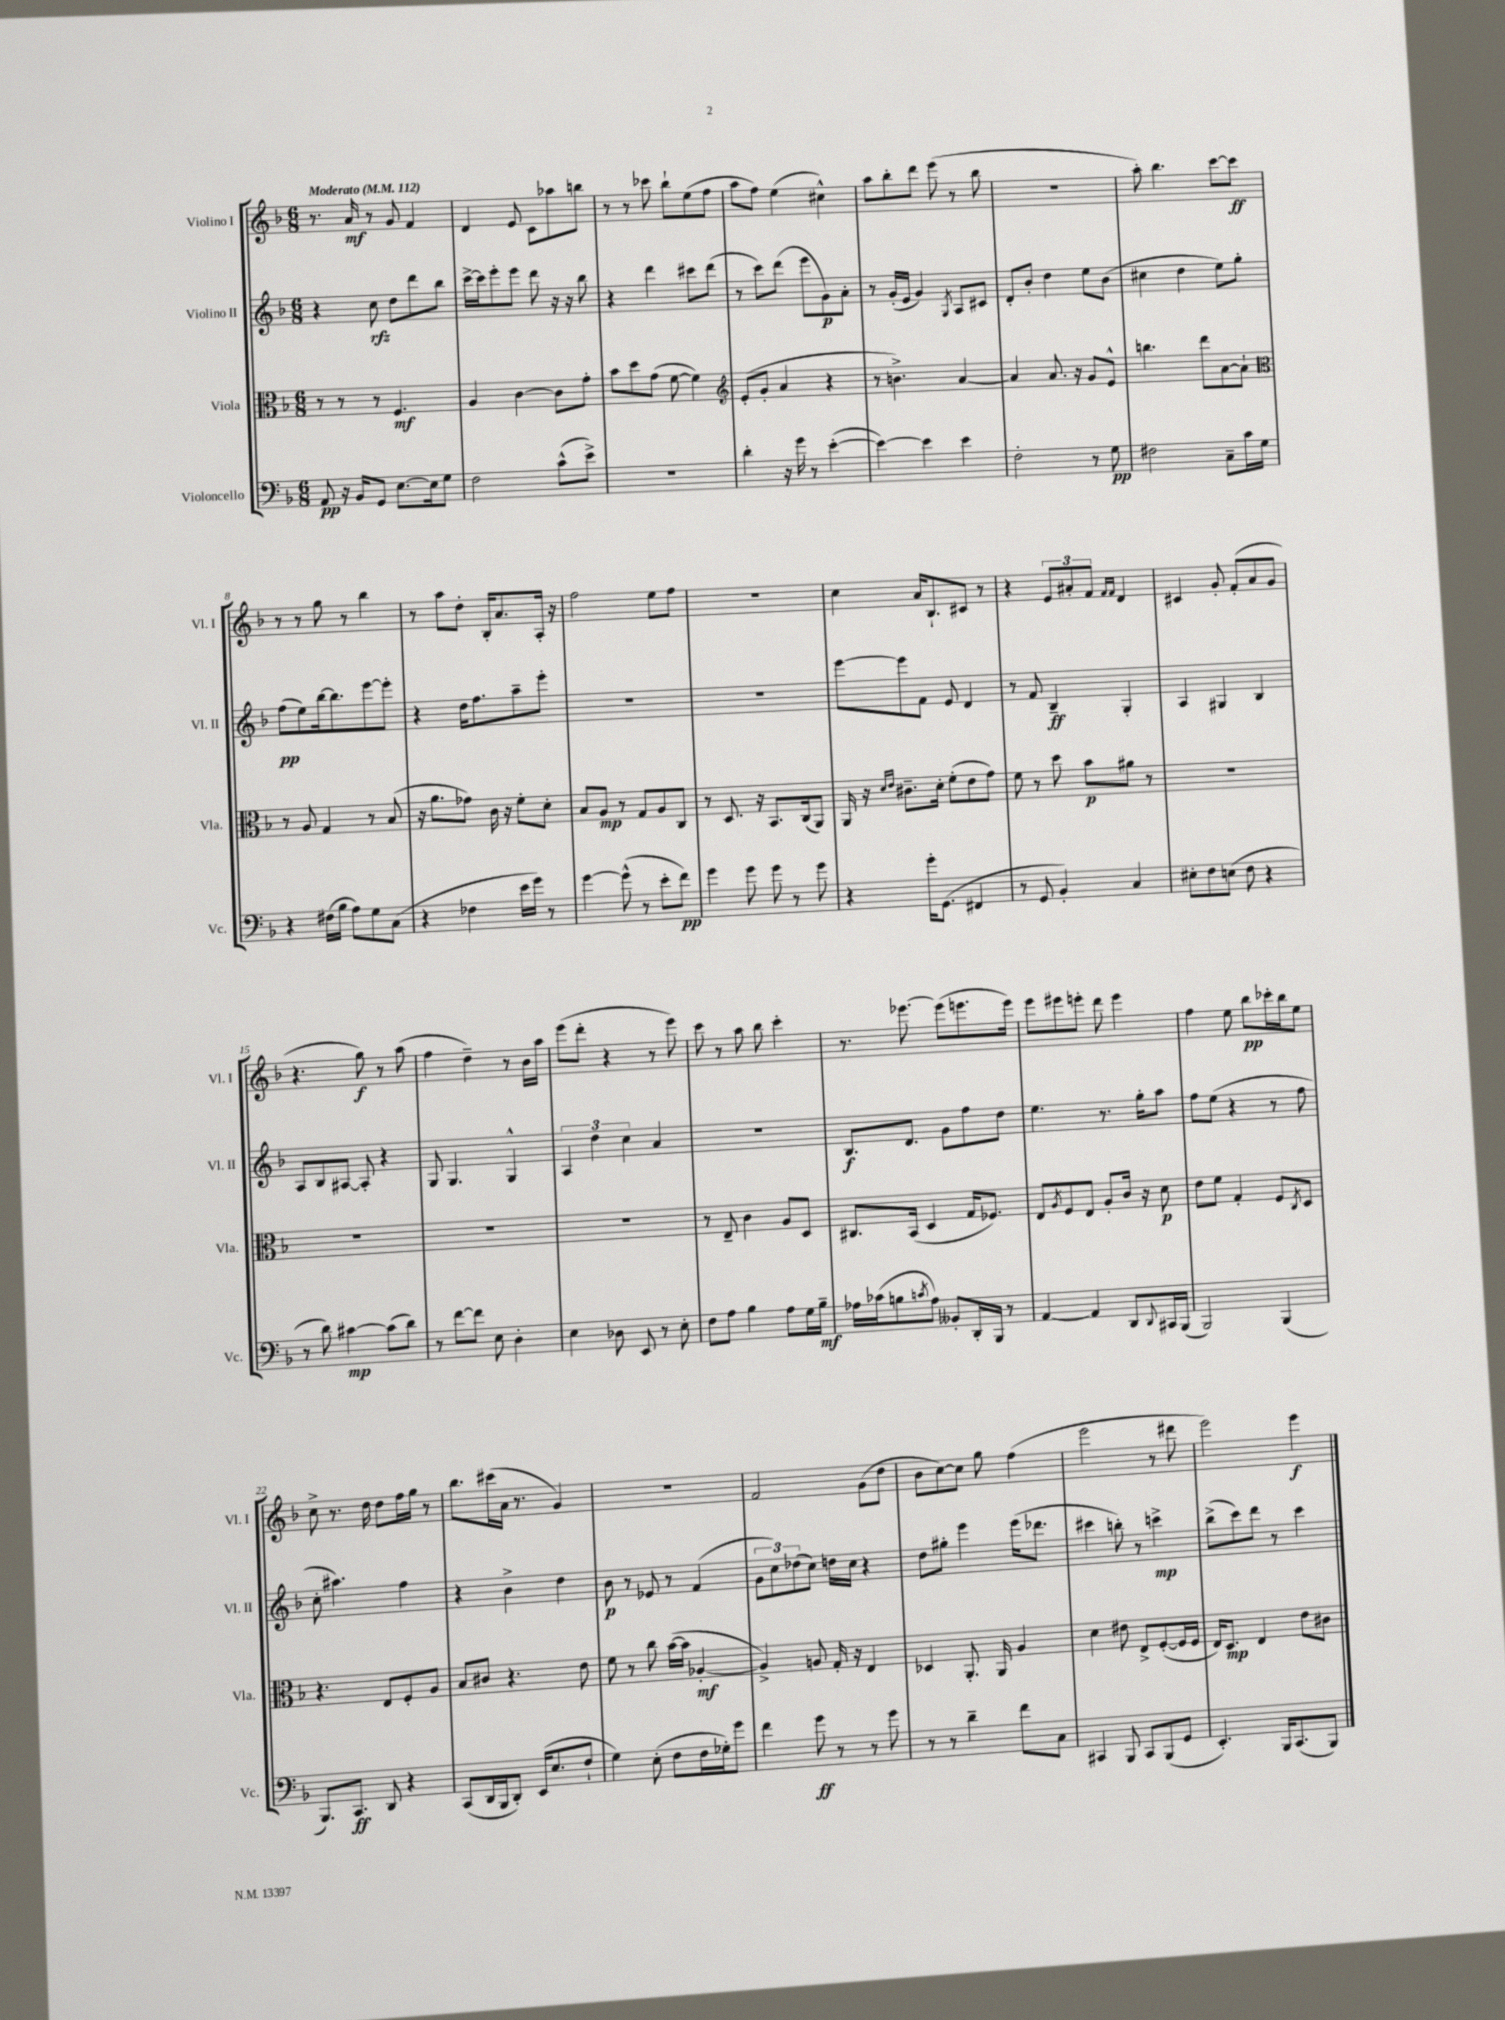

**kern	**kern	**kern	**kern
*staff4	*staff3	*staff2	*staff1
*clefF4	*clefC3	*clefG2	*clefG2
*k[b-]	*k[b-]	*k[b-]	*k[b-]
*M6/8	*M6/8	*M6/8	*M6/8
*MM112	*MM112	*MM112	*MM112
8AA/	8r	4r	8.r
16r	8r	.	.
16BB-/LK	.	.	16a/
8GG/J	8r	8cc\	8r
[8.E\L	4.F/	8dd\L	8g/
.	.	8ddd\	4f/
16E\]k	.	.	.
8G\J	.	8bb-\J	.
=	=	=	=
2F\	4A/	[16ccc^\LL	4d/
.	.	16ccc\]J	.
.	.	8eee'\	.
.	[4c\	8eee\J	8e/
.	.	8ddd\	8c\L
(8c^^\L	8c\]L	16r	8aa-\
.	.	16r	.
8e^\J)	8g'\J	8bb-\	8bb\J
=	=	=	=
2.r	8b-\L	4r	8r
.	8dd\	.	8r
.	(8g\J	4ddd\	8ccc-\
.	[8f\	.	8bb-`\L
.	4f\])	8ccc#\L	(8ee\
.	.	(8ddd\J	8ff\J
=	=	=	=
*	*clefG2	*	*
4d'\	(8e'/L	8r	8aa\L
.	8g'/J	8ccc\L)	8ff\J)
16r	4a/	(8ddd\J	(4ee\
16g\	.	.	.
8r	.	8eee\L	.
([4e'\	4r	8g\)	4cc#^^\)
.	.	8a'\J	.
=	=	=	=
4e\_)	8r	8r	8aa\L
.	4.b^\)	(16g'/LL	8bb-'\
.	.	16e/JJ	.
4e\]	.	4g/)	8ddd\J
.	.	.	(8eee\
.	.	8qG/	.
4e\	[4a/	8A/L	8r
.	.	8c#/J	8bb-\
=	=	=	=
2F'\	4a/]	8d'/L	2.r
.	.	8b-'/J	.
.	8.a/	4dd\	.
.	16r	.	.
8r	8g/L	8ee\L	.
8G\	8e^^/J	(8b-\J	.
=	=	=	=
2F#\	4.bb\	4cc#\	8aa'\)
.	.	.	4.bb-\
.	.	4dd\	.
.	8ddd\L	.	.
8C~\L	[8a\	8ee\L)	[8ccc\L
16c\L	8a`\]J	8gg'\J	8ccc\]J
16G\JJ	.	.	.
=	=	=	=
*	*clefC3	*	*
4r	8r	(8ff\L	8r
.	8A/	8ee\)	8r
(16F#\LL	4G/	[16bb-\k	8gg\
16B-\JJ	.	8.bb-\]	.
8A\L)	.	.	8r
8G\	8r	[8eee\	4bb-\
(8C\J	(8B-/	8eee'\]J	.
=	=	=	=
4r	16r	4r	8r
.	8.a\L	.	.
.	.	.	8aa\L
4F-\	8g-\J)	16dd\LK	8dd'\J
.	.	8.ff\	.
.	16c\	.	16B-'/LK
.	16r	.	8.a/
16e\LL	8f'\L	8aa~\	.
16g\JJ)	.	.	.
8r	8d'\J	8eee'\J	16A'/Jk
.	.	.	16r
=	=	=	=
[4g\	8B-/L	2.r	2ff\
.	8A/J	.	.
(8g^^\]	8r	.	.
8r	8G/L	.	.
8e'\L	8A/	.	8ee\L
8f\J)	8C/J	.	8ff\J
=	=	=	=
4g\	8r	2.r	2.r
.	8.D/	.	.
8g\	.	.	.
.	16r	.	.
8g\	8.BB-/L	.	.
8r	.	.	.
.	(16C/k	.	.
8g\	8AA/J)	.	.
=	=	=	=
4r	16AA/	[8eee\L	4cc\
.	16r	.	.
.	16qqd/LL	.	.
.	16qqe/JJ	.	.
.	8.c#~\L	8eee\]	.
16g'\LK	.	8f\J	16a/LK
(8.GG\J	16d'\Jk	.	8.B-`/
.	(8f'\L	8e/	.
4FF#/	8e\	4d/	8c#/J
.	8g\J)	.	8r
=	=	=	=
8r	8f\	8r	4r
8GG/	8r	8f/	.
4BB-'/)	8dd\	4B-~/	12e/L
.	.	.	12a#'/
.	8b-\L	.	.
.	.	.	12f/J
.	.	.	16qqf/LL
.	.	.	16qqf/JJ
4C/	8a#\J	4G'/	4d/
.	8r	.	.
=	=	=	=
8E#'\L	2.r	4A/	4c#/
8F\	.	.	.
(8E\J	.	4G#/	8g'/
8F\	.	.	(8f'/L
4r	.	4B-/	8a/
.	.	.	8g/J
=	=	=	=
8r	2.r	8A/L	4.r
8d\)	.	8B-/	.
[4c#\	.	[8A#/J	.
.	.	8A#'/]	8gg\)
(8c#\]L	.	4r	8r
8d\J)	.	.	(8aa\
=	=	=	=
8r	2.r	8G/	4ff\
[8f\L	.	4.G/	.
8f\]J	.	.	4dd~\)
8E\	.	.	.
4D'\	.	4G^^/	8r
.	.	.	16b-\LL
.	.	.	16aa\JJ
=	=	=	=
4E\	2.r	6A/	(8eee\L
.	.	.	8ddd'\J
.	.	6dd\	.
8D-\	.	.	4r
.	.	6cc\	.
8EE/	.	.	.
8r	.	4a/	8r
8E'\	.	.	8eee\)
=	=	=	=
8F\L	8r	2.r	8ccc\
8A\J	8E~/	.	8r
4B-\	4c\	.	8aa\
.	.	.	8bb-\
8A\L	8A/L	.	4ccc'\
16G\L	8D/J	.	.
16B-~\JJ	.	.	.
=	=	=	=
16A-\LL	8.C#/L	8.B-/L	8.r
(16c-\J	.	.	.
8B\	.	.	.
.	(16BB-/Jk	8.d/J	[8.eee-\
8qc/	.	.	.
8A-\J)	4D/	.	.
8BB--'/L	.	8g\L	(8eee-\]L
16DD'/L	16G/LK	8ff\	8.eee\
16BBB-/JJ	8.F-/J)	.	.
8r	.	8dd\J	.
.	.	.	16eee\Jk)
=	=	=	=
[4AA/	8E/L	4.ee\	8eee\L
.	8qA/	.	.
.	8F/	.	8eee#\
4AA/]	8E/J	.	8eee'\J
.	8A'/L	8.r	8ddd\
8DD/L	16c/Jk	.	4eee\
.	16r	16gg'\LK	.
8qqDD/	.	.	.
16CC#/L	8d\	8aa\J	.
(16BBB-/JJ	.	.	.
=	=	=	=
2BBB-/)	8e\L	8ff\L	4ff\
.	8f\J	(8ee\J	.
.	4G'/	4r	8ee\
.	.	.	8bb-\L
(4BBB-/	8F/L	8r	16ccc-'\L
.	.	.	16bb-\J
.	8qC/	.	.
.	8D/J	8ff\	8ee\J
=	=	=	=
8.BBB-/L)	4.r	8cc'\	8cc^\
.	.	4.aa#\)	8.r
8.CC/J	.	.	.
.	.	.	16dd\
8DD/	8E/L	.	8dd\L
4r	8F'/	4ff\	16ff\L
.	.	.	16gg\JJ
.	8A/J	.	8r
=	=	=	=
(8CC/L	8B-/L	4r	8.bb-\L
16DD/L	8c#/J	.	.
16BBB-/J	.	.	(16ccc#\L
8DD'/J)	4.r	4b-^\	16a\JJ
.	.	.	8.r
(16EE/LK	.	.	.
8.E/	.	.	.
.	.	4dd\	4g/)
8F`/J	8e\	.	.
=	=	=	=
4G\)	8f\	8b-\	2.r
.	8r	8r	.
(8E'\	8cc\	8e-/	.
8F\L	([16b-\LL	8r	.
.	16b-\]JJ	.	.
16F\L	[4A-'/	(4f/	.
16G-'\J)	.	.	.
8g\J	.	.	.
=	=	=	=
4f\	4A-^/])	12g\L	2f/
.	.	12cc\)	.
.	.	(12dd-\	.
8g\	8A/	8cc\J)	.
8r	16G'/	16dd\LL	.
.	16r	16cc\JJ	.
8r	4E/	4r	(8g\L
8g\	.	.	8dd\J
=	=	=	=
8r	4D-/	8dd\L	8b-\L
8r	.	8gg#'\J	[8cc\)
4d~\	8.AA'/	4eee\	8cc\]J
.	.	.	8gg\
.	16AA/	.	.
8f\L	4A/	(16eee\LK	(4ff\
.	.	8.ddd-\J	.
8C\J	.	.	.
=	=	=	=
4CC#/	4d\	4ccc#\	2eee\
8BBB-/	8e#\	8bb'\)	.
8CC#/L	8E^/L	8r	.
(8BBB-/	([8F'/	4ccc^\	8r
8GG/J	16F/]L	.	8ddd#\
.	16F/JJ	.	.
=	=	=	=
4.EE'/)	16E/LK)	(8bb-^\L	2eee\)
.	8.D/J	.	.
.	.	8ccc\)	.
.	4E/	8ddd\J	.
16BBB-/LK	.	8r	.
(8.CC/	.	.	.
.	8e\L	4ccc\	4eee\
8BBB-/J)	8c#\J	.	.
==	==	==	==
*-	*-	*-	*-
